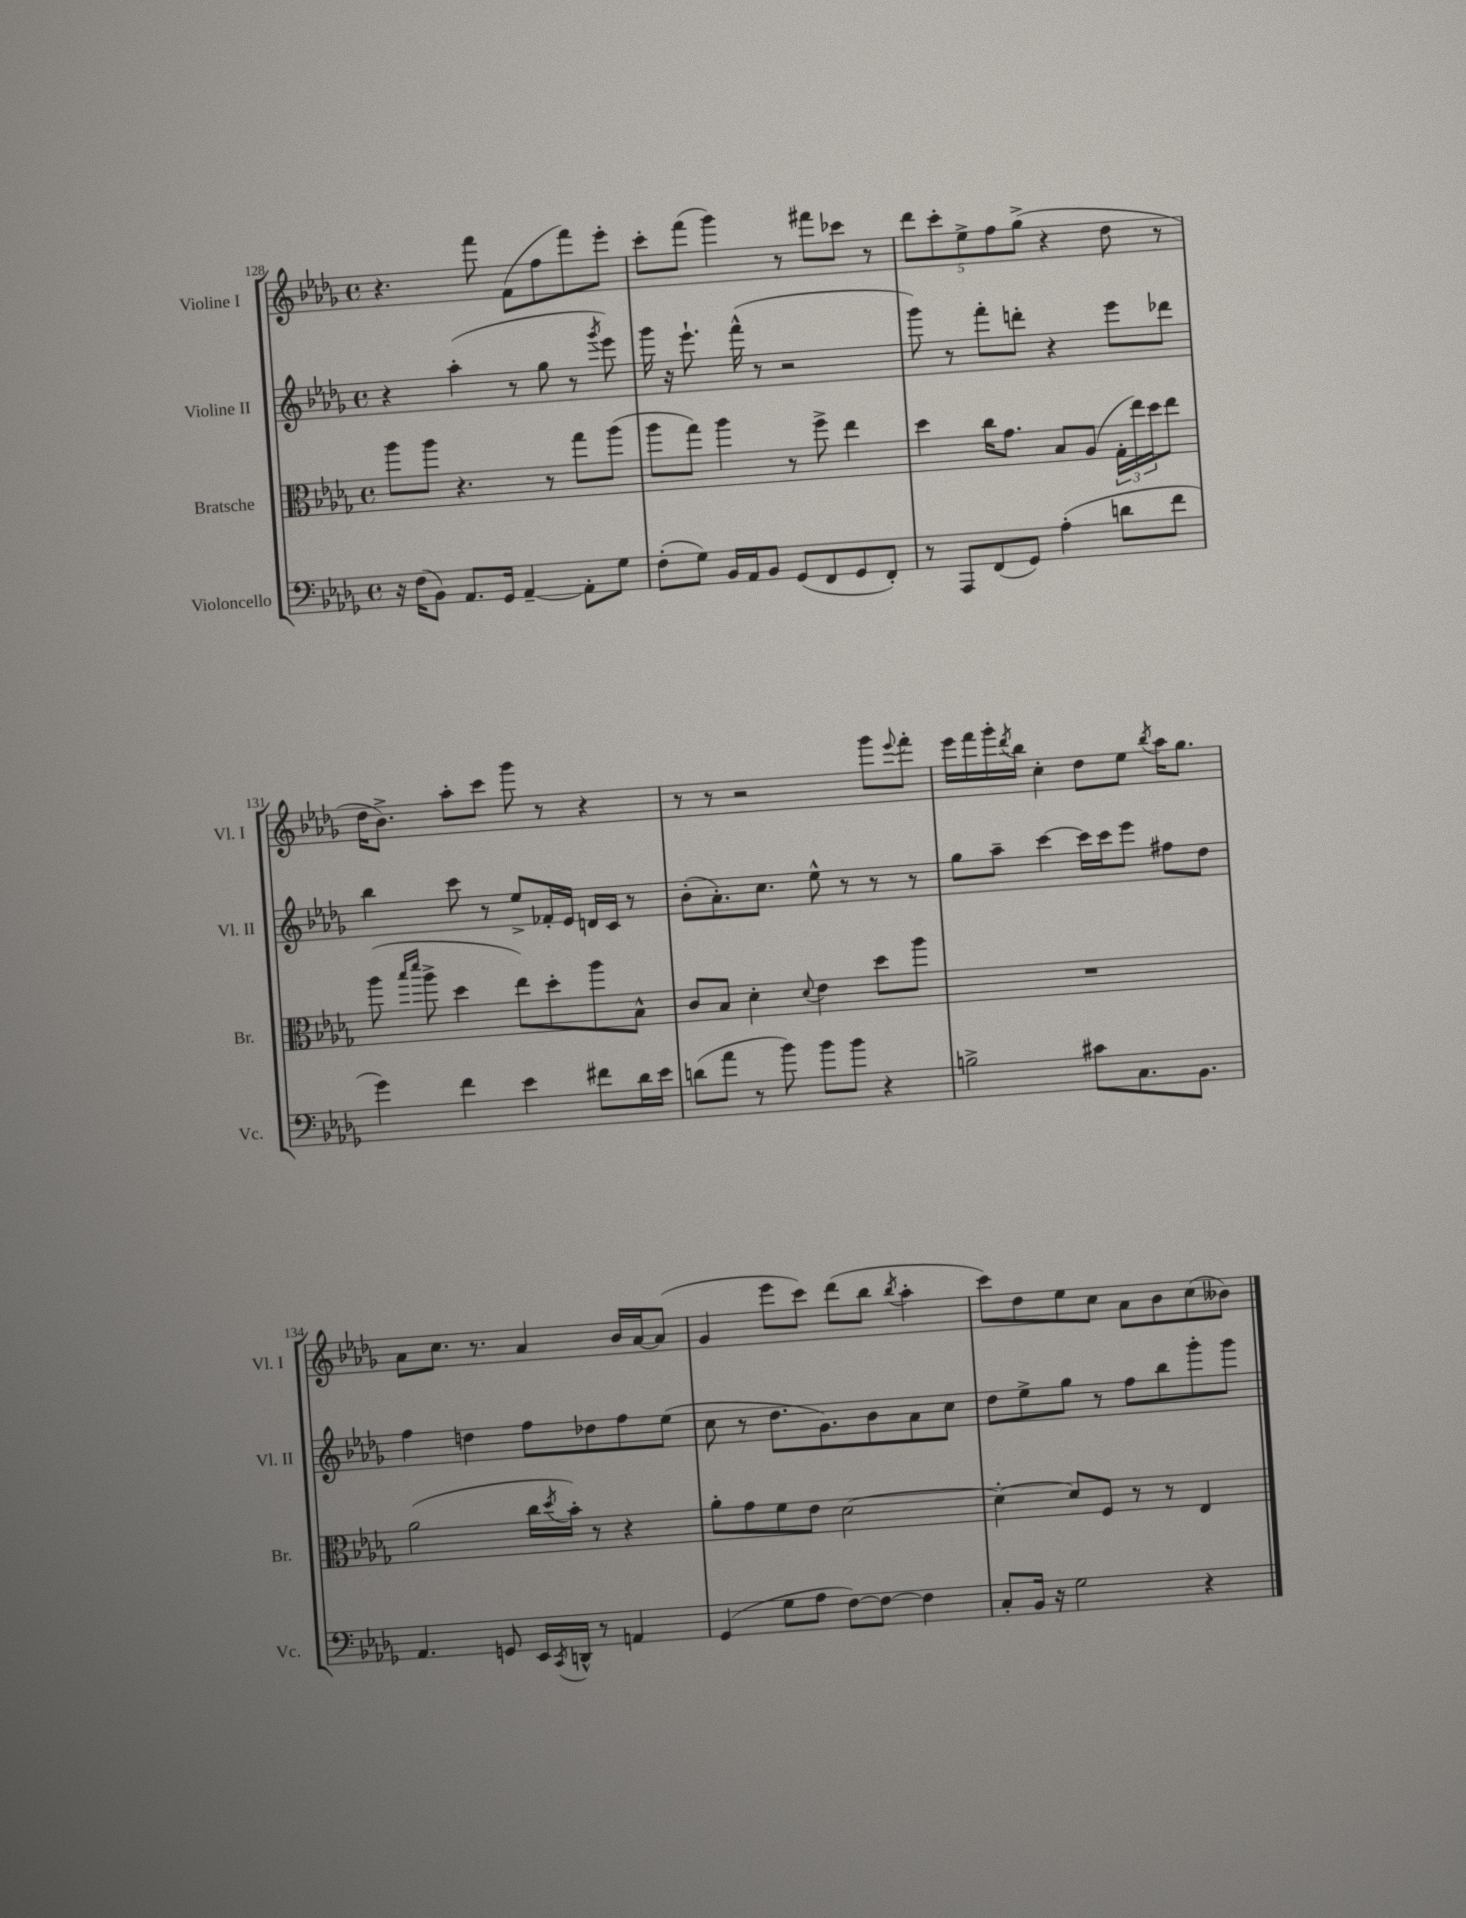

**kern	**kern	**kern	**kern
*staff4	*staff3	*staff2	*staff1
*clefF4	*clefC3	*clefG2	*clefG2
*k[b-e-a-d-g-]	*k[b-e-a-d-g-]	*k[b-e-a-d-g-]	*k[b-e-a-d-g-]
*M4/4	*M4/4	*M4/4	*M4/4
*met(c)	*met(c)	*met(c)	*met(c)
16r	8aa-\L	4r	4.r
(16F\LK	.	.	.
8BB-\J)	8aa-\J	.	.
8.AA-/L	4.r	(4aa-'\	.
.	.	.	8fff\
16GG-/Jk	.	.	.
[4AA-~/	.	8r	(8f\L
.	8r	8gg-\	8ff\
8AA-'\]L	8gg-\L	8r	8fff\)
.	.	8qggg-/	.
8G-\J	(8aa-\J	8eee-\)	8eee-'\J
=	=	=	=
(8F'\L	8aa-\L	16ggg-\	8ccc'\L
.	.	16r	.
8G-\J)	8gg-\J)	8.eee-`\	(8fff\J
16BB-/LL	4aa-\	.	4ggg-\)
16AA-/J	.	(16fff^^\	.
8BB-/J	.	8r	.
(8GG-/L	8r	2r	8r
8FF/	8ff^\	.	8fff#\L
8GG-/	4ee-\	.	8ccc-\J
8FF'/J)	.	.	8r
=	=	=	=
8r	4dd-\	8ggg-\)	10ddd-\L
.	.	.	10ccc'\
8AAA-/L	.	8r	.
.	.	.	10ee-^\
(8FF/	16cc\LK	8fff'\L	.
.	.	.	10ff\
.	8.g-\J	.	.
8GG-/J)	.	8ddd'\J	.
.	.	.	(10gg-^\J
(4A-'\	8B-/L	4r	4r
.	(8A-/J	.	.
8d\L	24G-'\LL	8eee-\L	8dd-\
.	24ee-\)	.	.
.	24dd-\J	.	.
8f\J	8ee-\J	8ddd-\J	8r
=	=	=	=
4g-\)	(8aa-\	4bb-\	16dd-\LK
.	.	.	8.b-^\J)
.	16qqbb-/LL	.	.
.	16qqddd-/JJ	.	.
.	8aa-^\	.	.
4f\	4dd-\	8ccc\	8aa-'\L
.	.	8r	8ccc\J
4e-\	8ee-\L)	8ee-^/L	8ggg-\
.	8dd-'\	16f-'/L	8r
.	.	16e-/JJ	.
8f#\L	8aa-\	16d/LL	4r
.	.	16c/JJ	.
16d-\L	8B-^^\J	8r	.
16e-\JJ	.	.	.
=	=	=	=
(8d\L	8c/L	(8b-'\L	8r
8a-\J	8B-/J	8.a-'\)	8r
8r	4d-'\	.	2r
.	.	8.cc\J	.
8b-\)	.	.	.
.	8qqd-/	.	.
8b-\L	4e-\	8ee-^^\	.
8b-\J	.	8r	.
4r	8dd-\L	8r	8ggg-\L
.	.	.	8qqeee-/
.	8aa-\J	8r	8fff'\J
=	=	=	=
2B^\	1r	8gg-\L	16eee-\LL
.	.	.	16fff\
.	.	8aa-~\J	16ggg-'\
.	.	.	8qddd-/
.	.	.	16bb-\JJ
.	.	[4ccc\	4cc'\
8c#\L	.	16ccc\]LL	8dd-\L
.	.	16ccc\J	.
8.C\	.	8eee-\J	8ee-\J
.	.	.	8qbb-/
.	.	8ff#\L	16aa-\LK
8.BB-\J	.	.	8.gg-\J
.	.	8dd-\J	.
=	=	=	=
4.AA-/	(2a-\	4ff\	8a-\L
.	.	.	8.cc\J
.	.	4dd\	.
.	.	.	8.r
8GG/	.	.	.
16EE-/LL	16cc\LL	8ff\L	4a-/
8qCC/	8qdd-/	.	.
16DD^^/JJ	16b-'\JJ)	.	.
8r	8r	8dd-\	.
4AA/	4r	8ff\	16b-/LL
.	.	.	[16a-/J
.	.	(8ee-\J	(8a-/]J
=	=	=	=
(4GG-/	8a-'\L	8cc\	4g-/
.	8g-\	8r	.
8G-\L	8f\	8.dd-\L	8eee-\L
8A-\J	8e-\J	.	8ccc\J)
.	.	8.g-\)	.
[8F\L)	[2d-\	.	(8ddd-\L
8F\_J	.	8b-\	8bb-\J
.	.	.	8qbb-/
4F\]	.	8a-\	4aa-'\
.	.	8cc\J	.
=	=	=	=
8C'/L	4d-'\_	8dd-\L	8ccc\L)
16BB-/Jk	.	8ee-^\	8dd-\
16r	.	.	.
2G-\	8d-/]L	8gg-\J	8ee-\
.	8F/J	8r	8cc\J
.	8r	8ff\L	8a-\L
.	8r	8bb-\	8b-\
4r	4E-/	8ggg-'\	(8cc\
.	.	8ggg-\J	8b--\J)
==	==	==	==
*-	*-	*-	*-
